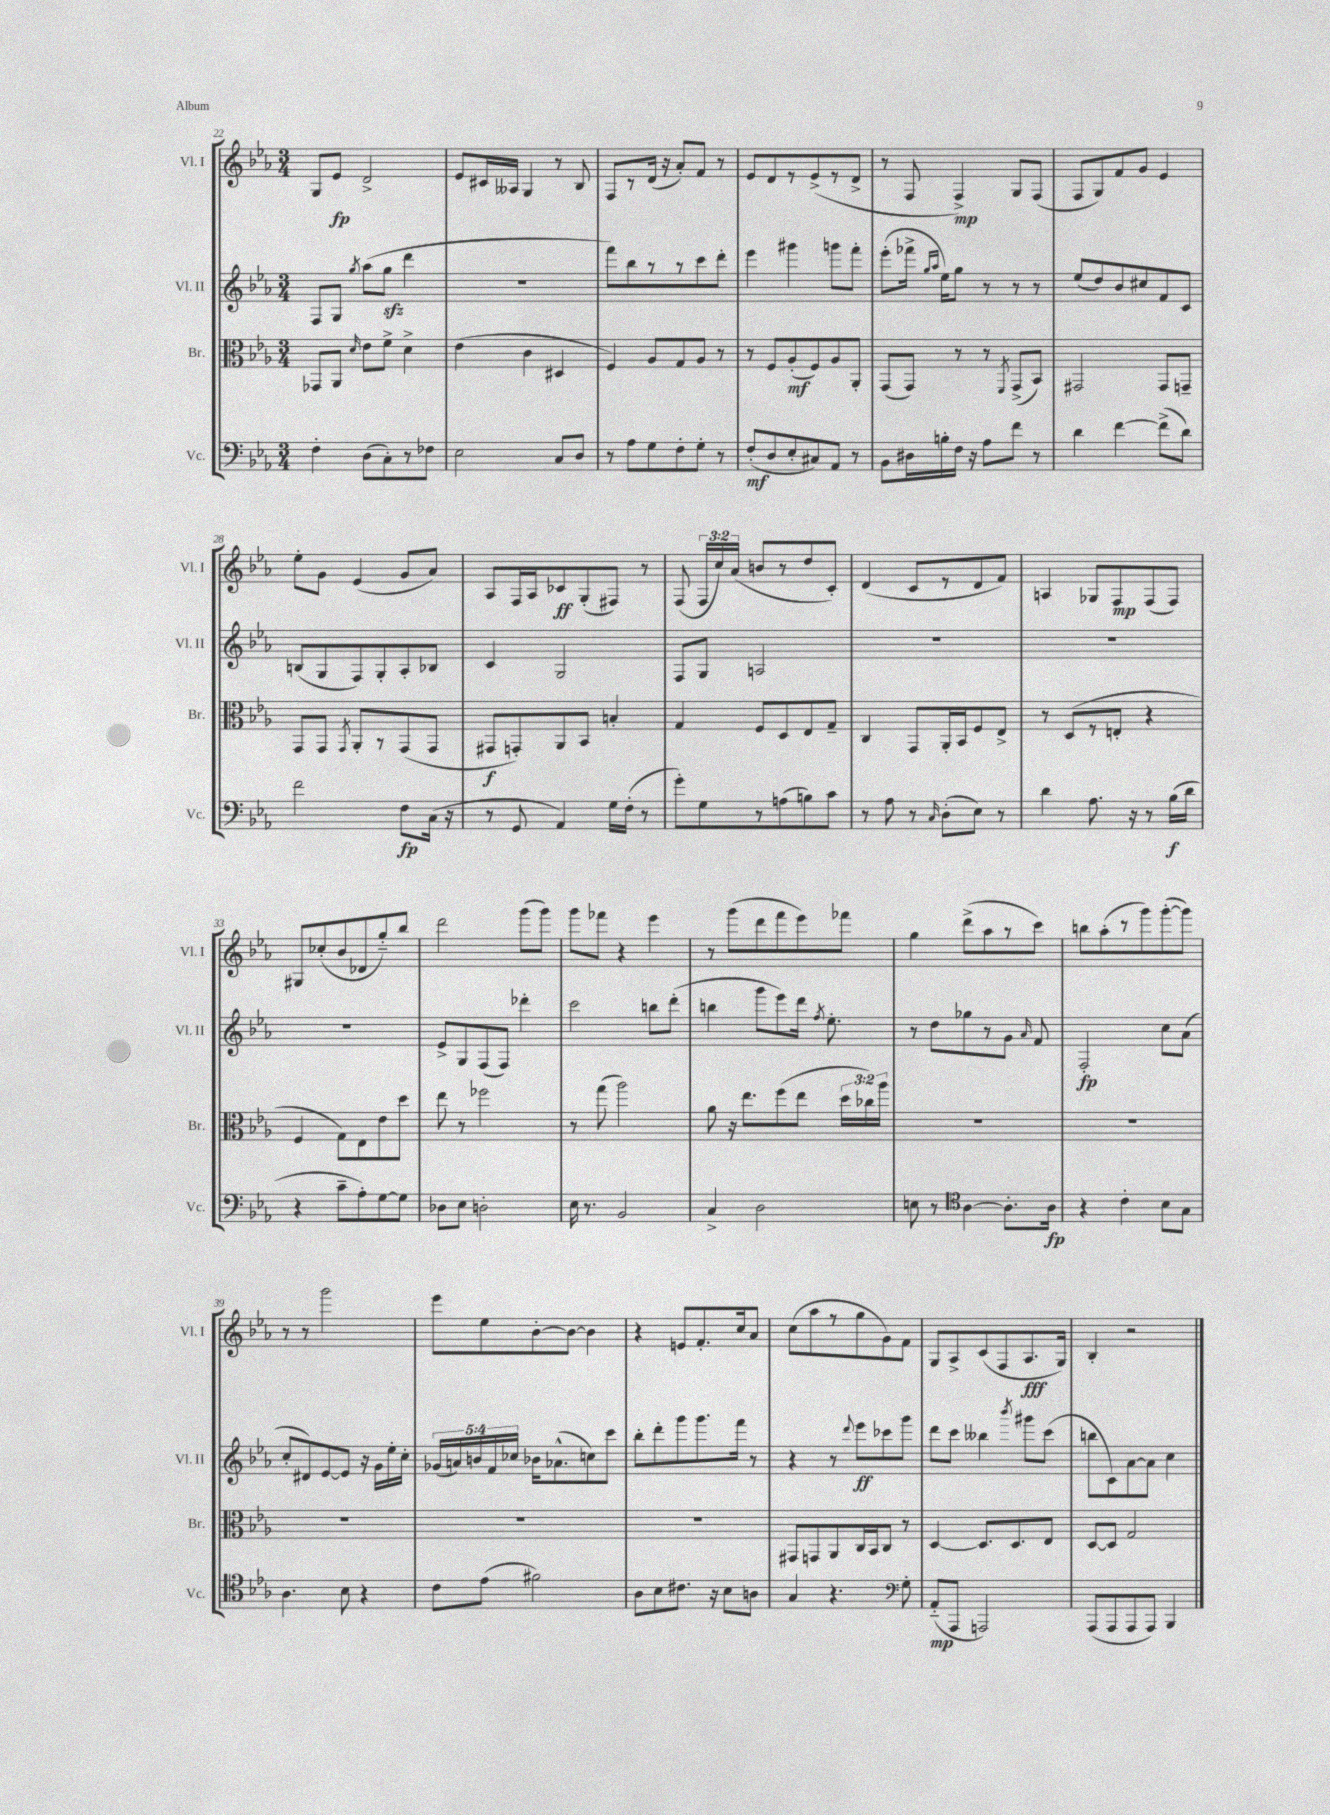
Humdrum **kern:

**kern	**kern	**kern	**kern
*staff4	*staff3	*staff2	*staff1
*clefF4	*clefC3	*clefG2	*clefG2
*k[b-e-a-]	*k[b-e-a-]	*k[b-e-a-]	*k[b-e-a-]
*M3/4	*M3/4	*M3/4	*M3/4
4F'	8GG-	8F	8G
.	8AA-	8G	8e-
.	16qqd	8qgg	.
(8D	8e-	(8aa-	2d^
8C')	8f^	8gg	.
8r	4d^	4ddd	.
8F-	.	.	.
=	=	=	=
2E-	(4e-	2.r	8e-
.	.	.	16c#
.	.	.	16A--
.	4c	.	4G
8C	4D#	.	8r
8D	.	.	8B-
=	=	=	=
8r	4F)	8fff)	8F
8A-	.	8bb-	8r
8G	8A-	8r	(16d
.	.	.	16r
8F'	8G	8r	8a-')
8G'	8A-	8ccc	8f
8r	8r	8ddd'	8r
=	=	=	=
(8F'	8r	4eee-	8e-
8D	8F	.	8d
8E-'	(8A-'	4ggg#	8r
8C#)	8F)	.	(8e-^
8AA-	8A-	8ggg	8r
8r	8AA-'	8fff'	8d^
=	=	=	=
8BB-	(8GG	(8eee-'	8r
16D#	8GG)	16fff-^	8F
.	.	16qqgg	.
.	.	16qqaa-	.
16B'	.	16ee-)	.
16F	8r	8gg	4F^)
16r	.	.	.
8A-	8r	8r	.
.	8qFF	.	.
8f	(8GG^	8r	8G
8r	8BB-)	8r	(8F
=	=	=	=
4d	2GG#	(8ee-	8F
.	.	8dd)	8G)
[4f	.	8b-	8f
.	.	8cc#	8g
(8f^]	8GG#	8f	4e-
8d)	8GG~	8c	.
=	=	=	=
2f	8GG	(8B	8ee-'
.	8GG	8G	8g
.	8qGG	.	.
.	8AA-'	8F)	(4e-
.	8r	8G'	.
8F	(8GG	8A-'	8g
(16C	8GG	8B-	8a-)
16r	.	.	.
=	=	=	=
8r	8GG#	4c	8A-
8GG	8GG')	.	16F
.	.	.	16A-
4AA-)	8AA-	2G	8c-
.	8BB-	.	(8G'
16G	4B'	.	8F#)
(16F'	.	.	.
8r	.	.	8r
=	=	=	=
8g')	4G	8F	(8F
8G	.	8G	24F
.	.	.	24cc)
.	.	.	(24a-
8r	8F	2A	8b
(8A	8D	.	8r
8B)	8E-	.	8dd
8c	8G~	.	8c')
=	=	=	=
8r	4C	2.r	(4d
8A-	.	.	.
8r	8GG	.	8c
16qqC	.	.	.
(8D'	16AA-'	.	8r
.	16BB-	.	.
8E-)	8F	.	8d
8r	8E-^	.	8f)
=	=	=	=
4d	8r	2.r	4A
.	(8D	.	.
8.A-	8r	.	8G-
.	8E'	.	8F
16r	.	.	.
8r	4r	.	(8F
(16B-	.	.	8F)
16d	.	.	.
=	=	=	=
4r	4F	2.r	8G#
.	.	.	(8cc-'
8c~	8G)	.	8b-
8A-')	8E-	.	8d-
[8G	8e-	.	8gg'~)
8G]	8dd	.	8bb-
=	=	=	=
8D-	8ee-	8e-^	2ddd
8E-	8r	8G	.
2D'	2ff-	(8F	.
.	.	8F)	.
.	.	4ddd-'	(8ggg
.	.	.	8ggg)
=	=	=	=
16E-	8r	2ccc	8ggg
8.r	.	.	.
.	(8gg	.	8fff-
2BB-	2aa-)	.	4r
.	.	8bb	4eee-
.	.	(8ddd'	.
=	=	=	=
4C^	8a-	4bb	8r
.	16r	.	(8ggg
.	8.ee-	.	.
2D	.	8ggg	8ddd
.	(8ff	8eee-)	8fff
.	8ee-	16ddd	8eee-)
.	.	8qff	.
.	.	8.ee-'	.
.	24dd	.	8fff-
.	24cc-)	.	.
.	24aa-	.	.
=	=	=	=
8E	2.r	8r	4gg
8r	.	8dd	.
*clefC4	*	*	*
[4A-	.	8gg-	(8ddd^
.	.	8r	8aa-
8.A-']	.	8g	8r
.	.	16qqa-	.
.	.	8f	8ccc)
16A-	.	.	.
=	=	=	=
4r	2.r	2F'	8bb
.	.	.	(8aa-'
4c'	.	.	8r
.	.	.	8ggg)
8B-	.	8cc	([8ggg'
8G	.	(8a-	8ggg])
=	=	=	=
4.A-	2.r	8cc'	8r
.	.	8d#)	8r
.	.	[8e-	2ggg
8B-	.	8e-]	.
4r	.	16r	.
.	.	16g	.
.	.	16ee-'	.
.	.	16cc'	.
=	=	=	=
8c	2.r	(20g-	8eee-
.	.	20a)	.
.	.	20b	.
(8e-	.	.	8ee-
.	.	20f	.
.	.	20cc-	.
2f#)	.	16b-	[8b-'
.	.	(8.a-^^	.
.	.	.	8b-_
.	.	8cc)	4b-]
.	.	8ccc	.
=	=	=	=
8A-	2.r	8bb-'	4r
8B-	.	8ddd'	.
8.c#	.	8ggg	8e
.	.	8.ggg	8.f'
16r	.	.	.
8B-	.	.	.
.	.	16fff	16cc
8A	.	8r	8a-
=	=	=	=
4G	8GG#	4r	(8cc
.	8GG	.	8aa-
4.r	8AA-	8r	8r
.	.	8qqddd	.
.	16C	8eee-	8gg
.	16BB-	.	.
.	8C	8ccc-	8g)
*clefF4	*	*	*
8G'	8r	8ggg	8f
=	=	=	=
(8AA-'~	[4D	8ddd	8G
8AAA-	.	8ccc	8A-^
2AAA)	8.D]	4bb--	(8c
.	.	.	8F
.	8.D	.	.
.	.	8qbbb-	.
.	.	8ggg#	8.A-
.	8E-	(8ccc	.
.	.	.	16G)
=	=	=	=
(8AAA-	[8D	8bb	4B-'
8AAA-	8D]	8c)	.
8AAA-	2G	[8a-	2r
8AAA-)	.	8a-]	.
4BBB-	.	4cc	.
==	==	==	==
*-	*-	*-	*-
